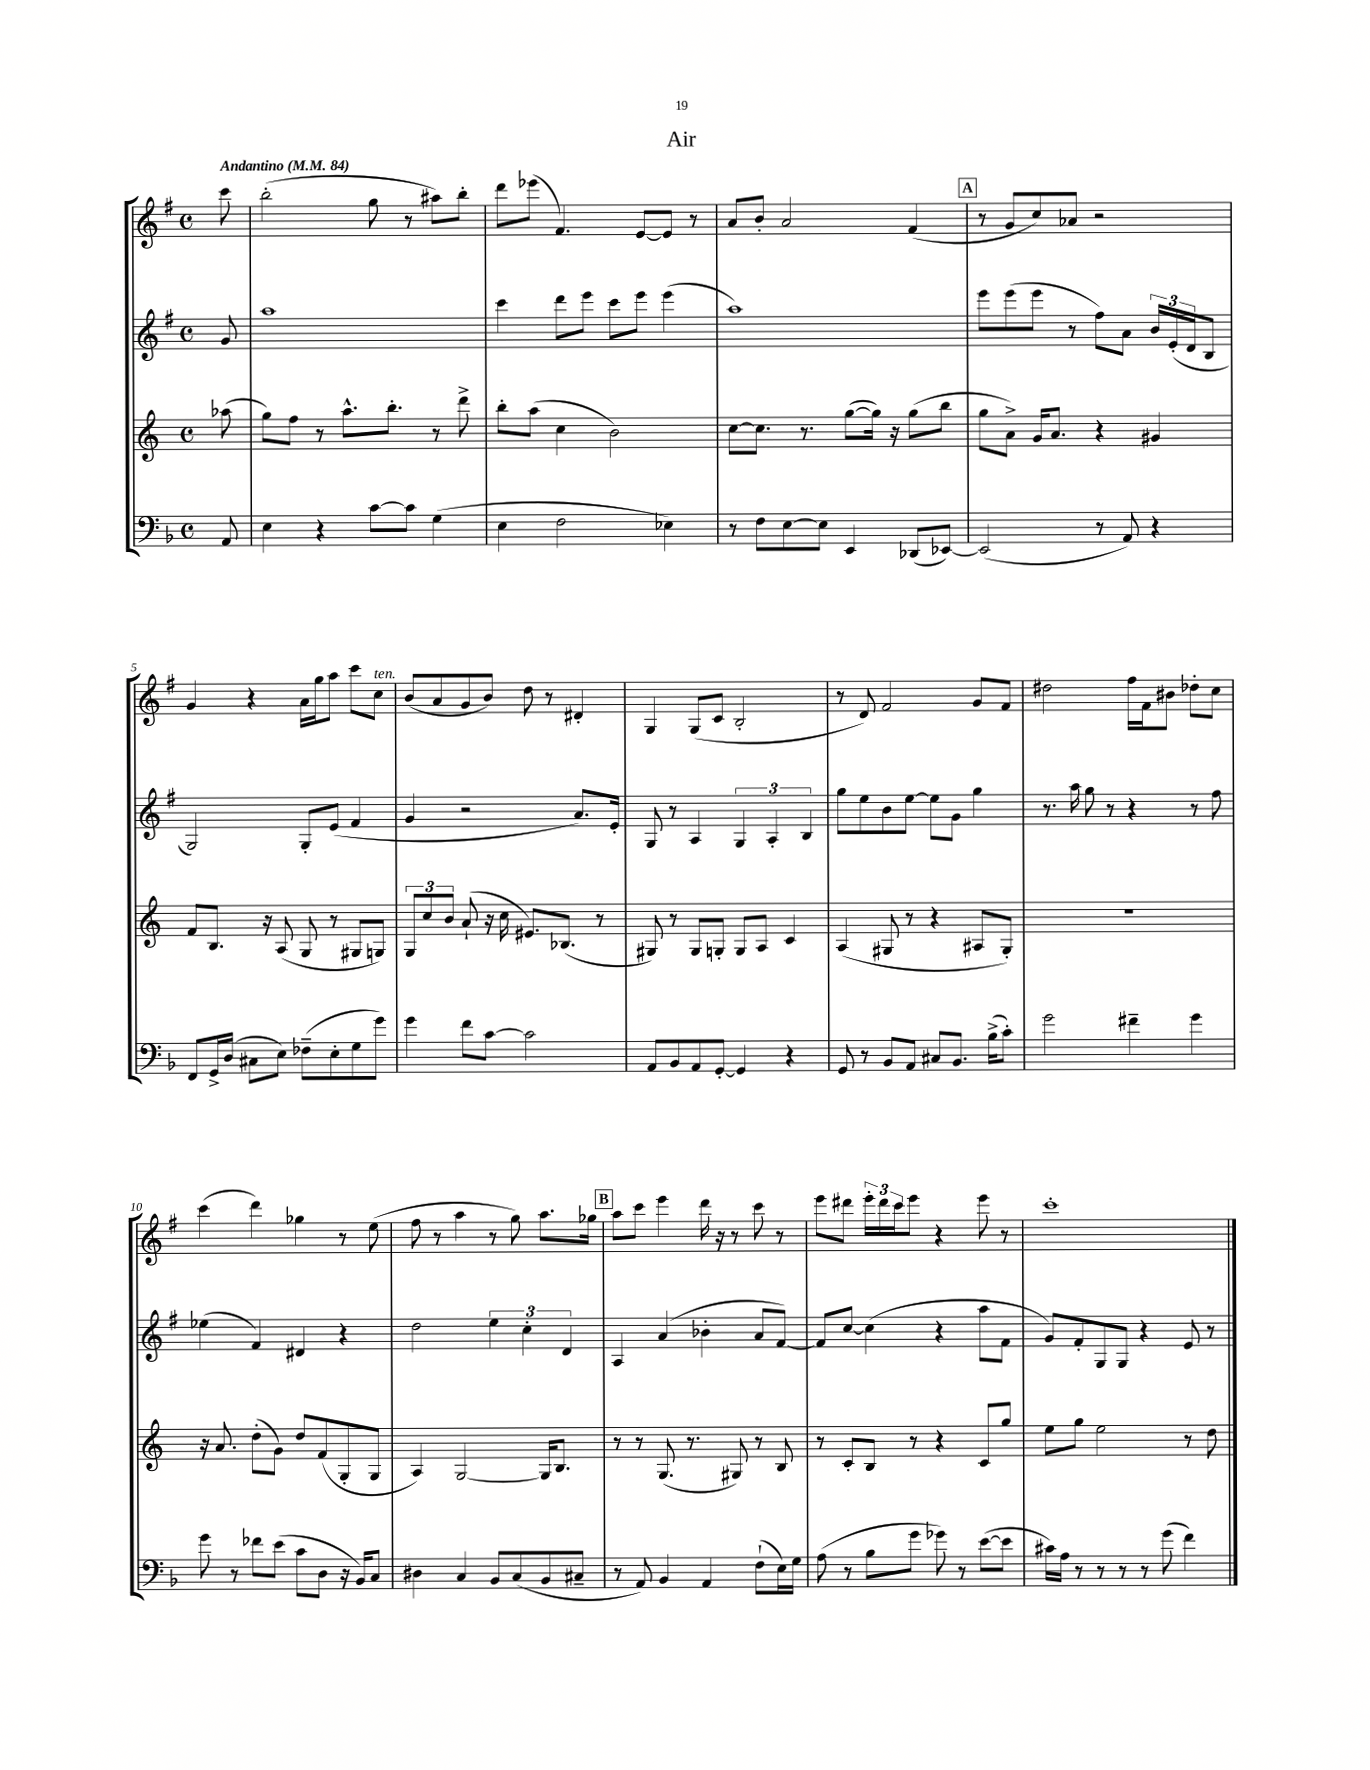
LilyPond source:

\header { title = "Air" }
<<
\new StaffGroup <<
\new Staff = "s0" {
    \clef treble \key g \major \defaultTimeSignature \time 4/4 \partial 8 \tempo "Andantino" 4 = 84
    c'''8 |
    b''2-.( g''8 r8 ais''8) b''8-. |
    d'''8 ees'''8( fis'4.) e'8~ e'8 r8 |
    a'8 b'8-. a'2 fis'4( |
    \mark \markup { \box "A" } r8 g'8 c''8) aes'8 r2 |
    g'4 r4 a'16 g''16 a''8 c'''8 c''8^\markup { \italic "ten." } |
    b'8( a'8 g'8 b'8) d''8 r8 dis'4-. |
    g4 g8( c'8 b2-. |
    r8 d'8) fis'2 g'8 fis'8 |
    dis''2 fis''16 fis'16 bis'8 des''8-. c''8 |
    c'''4( d'''4) ges''4 r8 e''8( |
    fis''8 r8 a''4 r8 g''8) a''8. ges''16 |
    \mark \markup { \box "B" } a''8 c'''8 e'''4 d'''16 r16 r8 c'''8 r8 |
    e'''8 dis'''8 \tuplet 3/2 { e'''16-. dis'''16 c'''16 } e'''8 r4 e'''8 r8 |
    c'''1-. \bar "|." |
}
\new Staff = "s1" {
    \clef treble \key g \major \defaultTimeSignature \time 4/4 \partial 8
    g'8 |
    a''1 |
    c'''4 d'''8 e'''8 c'''8 e'''8 e'''4( |
    a''1) |
    \mark \markup { \box "A" } e'''8 e'''8( e'''8 r8 fis''8) a'8 \tuplet 3/2 { b'16 e'16-.( d'16 } b8 |
    g2) g8-. e'8( fis'4 |
    g'4 r2 a'8.) e'16-. |
    g8 r8 a4 \tuplet 3/2 { g4 a4-. b4 } |
    g''8 e''8 b'8 e''8~ e''8 g'8 g''4 |
    r8. a''16 g''8 r8 r4 r8 fis''8 |
    ees''4( fis'4) dis'4 r4 |
    d''2 \tuplet 3/2 { e''4 c''4-. d'4 } |
    \mark \markup { \box "B" } a4 a'4( bes'4-. a'8 fis'8~) |
    fis'8 c''8~ c''4( r4 a''8 fis'8 |
    g'8) fis'8-. g8 g8 r4 e'8 r8 \bar "|." |
}
\new Staff = "s2" {
    \clef treble \key c \major \defaultTimeSignature \time 4/4 \partial 8
    aes''8( |
    g''8) f''8 r8 a''8.-^ b''8.-. r8 d'''8-> |
    b''8-. a''8( c''4 b'2) |
    c''8~ c''8. r8. g''8~( g''16) r16 g''8( b''8 |
    \mark \markup { \box "A" } g''8 a'8->) g'16 a'8. r4 gis'4 |
    f'8 b8. r16 a8( g8 r8 gis8 g8) |
    \tuplet 3/2 { g8 c''8 b'8 } a'8-!( r16 c''16 eis'8.) bes8.( r8 |
    gis8) r8 gis8 g8-. g8 a8 c'4 |
    a4( gis8 r8 r4 ais8 gis8-.) |
    R1 |
    r16 a'8. d''8-.( g'8) d''8 f'8( g8-. g8 |
    a4) g2~ g16 b8. |
    \mark \markup { \box "B" } r8 r8 g8.( r8. gis8) r8 b8 |
    r8 c'8-. b8 r8 r4 c'8 g''8 |
    e''8 g''8 e''2 r8 d''8 \bar "|." |
}
\new Staff = "s3" {
    \clef bass \key f \major \defaultTimeSignature \time 4/4 \partial 8
    a,8 |
    e4 r4 c'8~ c'8 g4( |
    e4 f2 ees4) |
    r8 f8 e8~ e8 e,4 des,8( ees,8~) |
    \mark \markup { \box "A" } ees,2( r8 a,8) r4 |
    f,8 g,16-> d16( cis8 e8) fes8--( e8-. g8 g'8) |
    g'4 f'8 c'8~ c'2 |
    a,8 bes,8 a,8 g,8~-. g,4 r4 |
    g,8 r8 bes,8 a,8 cis8 bes,8. bes16->( c'8-.) |
    g'2 fis'4-- g'4 |
    g'8 r8 fes'8 e'8( c'8 d8 r16 bes,16) c8 |
    dis4 c4 bes,8 c8( bes,8 cis8-- |
    \mark \markup { \box "B" } r8 a,8) bes,4 a,4 f8-!( e16) g16 |
    a8( r8 bes8 g'8 ges'8) r8 e'8~( e'8 |
    cis'16) a16 r8 r8 r8 r8 g'8( f'4) \bar "|." |
}
>>
>>
